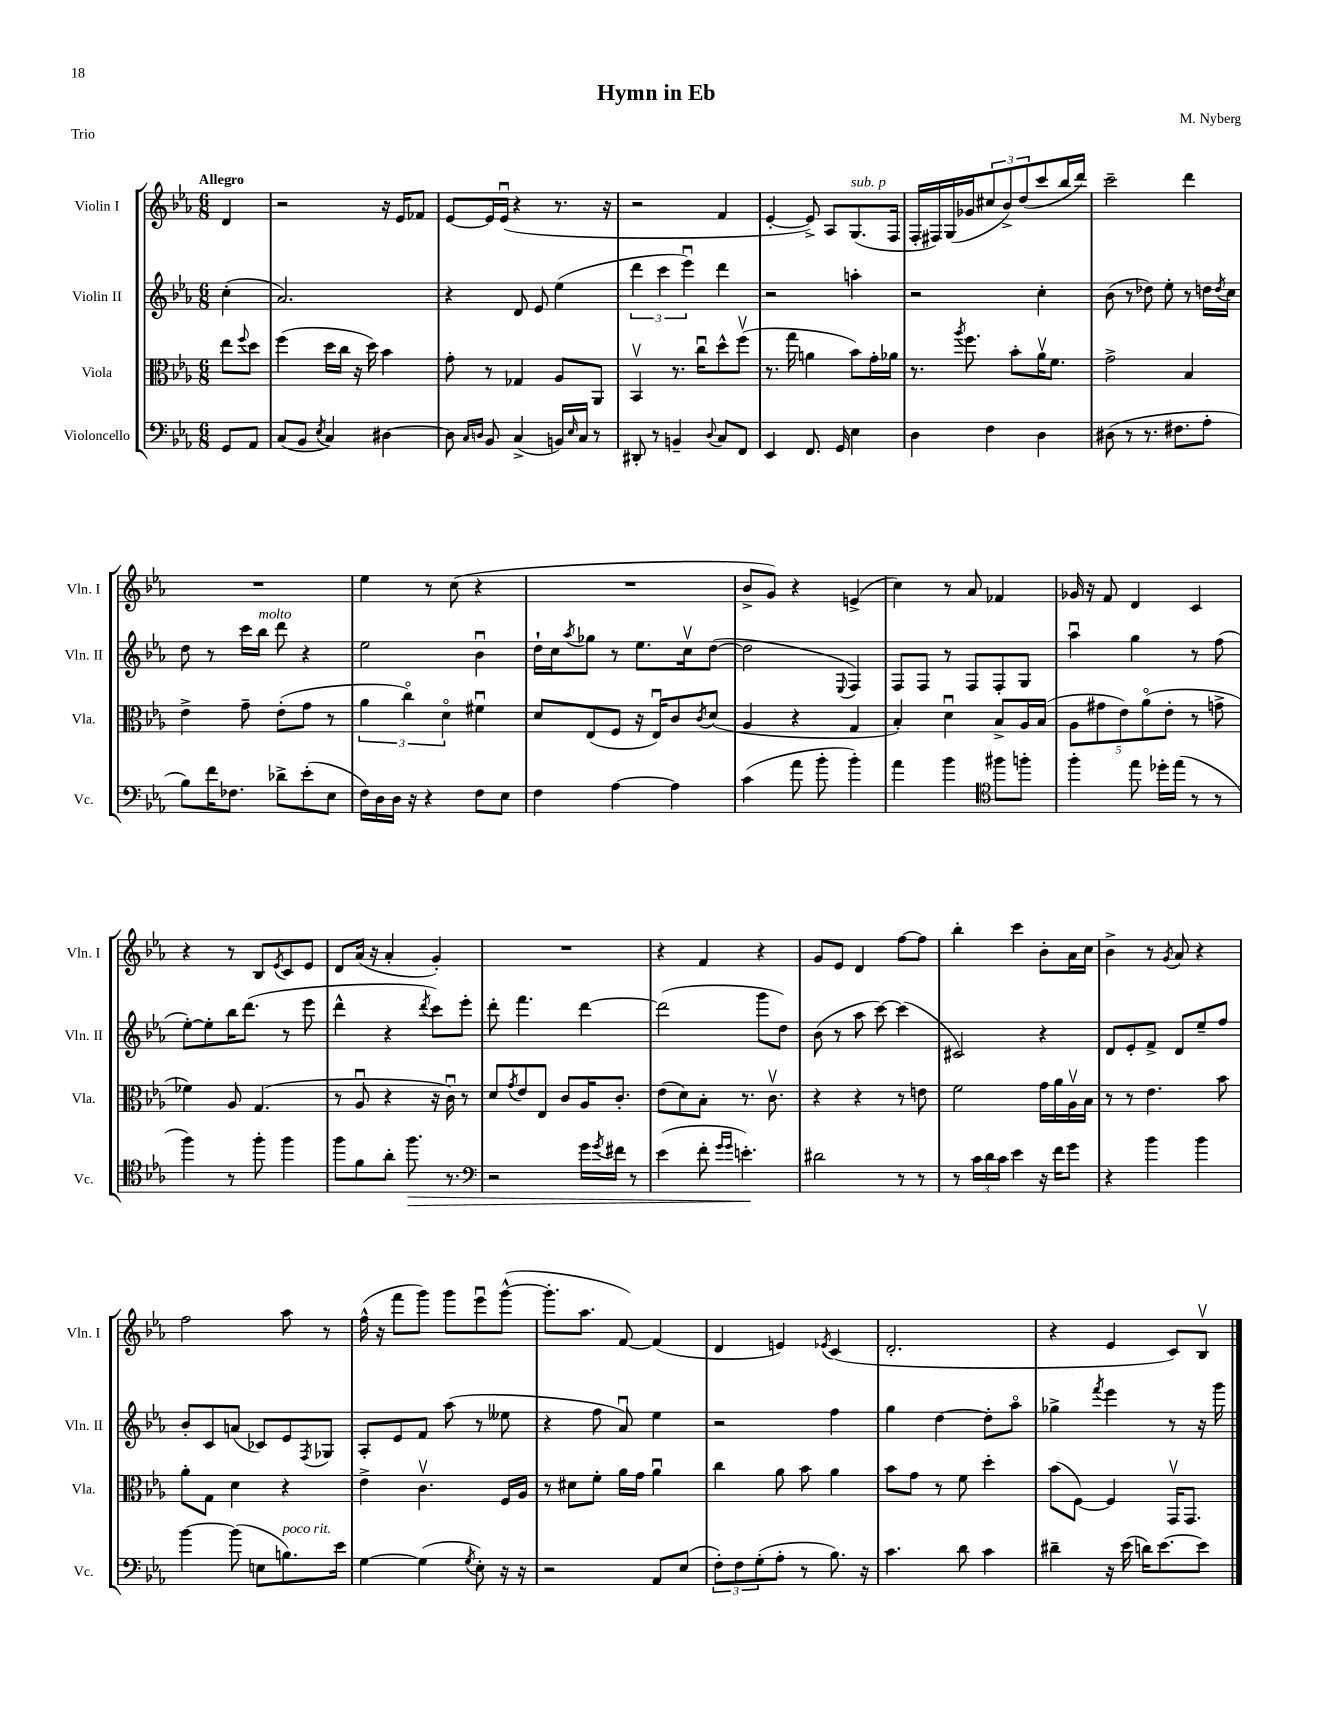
\header { title = "Hymn in Eb" composer = "M. Nyberg" piece = "Trio" }
<<
\new StaffGroup <<
\new Staff = "s0" \with { instrumentName = "Violin I" shortInstrumentName = "Vln. I" } {
    \clef treble \key ees \major \numericTimeSignature \time 6/8 \partial 4 \tempo "Allegro"
    d'4 |
    r2 r16 ees'16 fes'8 |
    ees'8~ ees'16 ees'16\downbow( r4 r8. r16 |
    r2 f'4 |
    ees'4~-. ees'8->) aes8 g8.^\markup { \italic "sub. p" }( f16 |
    f16-. fis16) g16( ges'16 \tuplet 3/2 { cis''8 bes'8->) d''8( } c'''8 bes''16 d'''16) |
    c'''2-- d'''4 |
    R2. |
    ees''4 r8 c''8( r4 |
    R2. |
    bes'8-> g'8) r4 e'4->( |
    c''4) r8 aes'8 fes'4 |
    ges'16 r16 f'8 d'4 c'4 |
    r4 r8 bes8 \acciaccatura { ees'8 } c'8 ees'8 |
    d'8 aes'16( r16 aes'4-. g'4-.) |
    R2. |
    r4 f'4 r4 |
    g'8 ees'8 d'4 f''8~ f''8 |
    bes''4-. c'''4 bes'8-. aes'16 c''16 |
    bes'4-> r8 \acciaccatura { g'8 } aes'8 r4 |
    f''2 aes''8 r8 |
    f''16-^( r16 f'''8 g'''8) g'''8 ees'''8\downbow g'''8~-^( |
    g'''8.-. aes''8. f'8~) f'4( |
    d'4 e'4) \acciaccatura { ees'8 } c'4( |
    d'2.-. |
    r4 ees'4 c'8) bes8\upbow \bar "|." |
}
\new Staff = "s1" \with { instrumentName = "Violin II" shortInstrumentName = "Vln. II" } {
    \clef treble \key ees \major \numericTimeSignature \time 6/8 \partial 4
    c''4-.( |
    aes'2.) |
    r4 d'8 ees'8 ees''4( |
    \tuplet 3/2 { d'''4 c'''4 ees'''4\downbow) } d'''4 |
    r2 a''4-. |
    r2 c''4-. |
    bes'8( r8 des''8) ees''8-. r8 d''16 \acciaccatura { d''8 } c''16 |
    d''8 r8 c'''16 bes''16^\markup { \italic "molto" } d'''8 r4 |
    ees''2 bes'4\downbow |
    d''16-! c''16 \acciaccatura { aes''8 } ges''8 r8 ees''8. c''16\upbow d''8~( |
    d''2 \appoggiatura { ees8 } f4) |
    f8 f8 r8 f8 f8-. g8 |
    aes''4\downbow g''4 r8 f''8( |
    ees''8~-.) ees''8-. bes''16 d'''8.( r8 ees'''8 |
    d'''4-^ r4 \acciaccatura { d'''8 } c'''8) ees'''8-. |
    d'''8-. f'''4. d'''4~ |
    d'''2( g'''8 d''8) |
    bes'8( r8 aes''8 c'''8~) c'''4( |
    cis'2) r4 |
    d'8 ees'8-. f'8-> d'8 ees''8-- f''8 |
    bes'8-. c'8 a'8( ces'8) ees'8 \acciaccatura { f8 } ges8 |
    aes8-. ees'8 f'8 aes''8( r8 eeses''8 |
    r4 f''8 aes'8\downbow) ees''4 |
    r2 f''4 |
    g''4 d''4~ d''8-. aes''8\flageolet |
    ges''4-> \acciaccatura { f'''8 } ees'''4 r8 r16 g'''16 \bar "|." |
}
\new Staff = "s2" \with { instrumentName = "Viola" shortInstrumentName = "Vla." } {
    \clef alto \key ees \major \numericTimeSignature \time 6/8 \partial 4
    ees''8 \appoggiatura { f''8 } d''8 |
    f''4( d''16 c''16 r16 d''16) bes'4 |
    g'8-. r8 ges4 aes8 aes,8 |
    bes,4\upbow r8. c''16\downbow d''8-^ f''8\upbow( |
    r8. g''16 a'4 bes'8) g'16-. aes'16 |
    r8. \acciaccatura { aes''8 } f''8. bes'8-. aes'16\upbow f'8. |
    g'2-> bes4 |
    ees'4-> g'8-- ees'8-.( g'8 r8 |
    \tuplet 3/2 { aes'4 c''4\flageolet) d'4\flageolet } fis'4\downbow |
    d'8 ees8( f8 r16 ees16\downbow) c'8 \acciaccatura { c'8 } d'8( |
    aes4 r4 g4 |
    bes4-.) d'4\downbow bes8-> aes16 bes16( |
    \tuplet 5/4 { aes8 gis'8 ees'8) aes'8\flageolet( ees'8-. } r8 g'8-> |
    fes'4) aes8 g4.( |
    r8 aes8\downbow r4 r16 c'16\downbow) r8 |
    d'8 \acciaccatura { g'8 } ees'8 ees8 c'8 aes16 c'8.-. |
    ees'8( d'8) bes8-. r8. c'8.\upbow |
    r4 r4 r8 e'8 |
    f'2 g'16 aes'16 aes16\upbow bes16 |
    r8 r8 ees'4. bes'8 |
    aes'8-. g8 d'4 r4 |
    ees'4-> c'4.\upbow f16 aes16 |
    r8 dis'8 f'8-. aes'16 g'16 aes'4\downbow |
    c''4 aes'8 bes'8 aes'4 |
    bes'8 g'8 r8 f'8 d''4-. |
    bes'8( f8~) f4 g,16\upbow g,8. \bar "|." |
}
\new Staff = "s3" \with { instrumentName = "Violoncello" shortInstrumentName = "Vc." } {
    \clef bass \key ees \major \numericTimeSignature \time 6/8 \partial 4
    g,8 aes,8 |
    c8( bes,8 \acciaccatura { ees8 } c4) dis4~ |
    dis8 \grace { c16 d16 } bes,8 c4->( b,16) \grace { ees16 } c16 r8 |
    dis,8-. r8 b,4-- \appoggiatura { d8 } c8 f,8 |
    ees,4 f,8. g,16 ees4 |
    d4 f4 d4 |
    dis8( r8 r8. fis8. aes8-. |
    bes8) f'16 fes8. des'8-> ees'8-.( ees8 |
    f16) d16 d16 r16 r4 f8 ees8 |
    f4 aes4~ aes4 |
    c'4( aes'8 bes'8-. bes'4-.) |
    aes'4 bes'4 \clef tenor fis''8 f''8-. |
    f''4-. ees''8 des''16-. ees''16( r8 r8 |
    f''4) r8 f''8-. f''4 |
    f''8 f'8 aes'8-. f''8.\> r8. |
    \clef bass r2 g'16 \acciaccatura { g'8 } fis'16 r8 |
    ees'4( f'8-. \grace { g'16 g'16 } e'4.-.\!) |
    dis'2 r8 r8 |
    r8 \tuplet 3/2 { c'16 d'16 c'16 } ees'4 r16 f'16 g'8 |
    r4 bes'4 bes'4 |
    bes'4~ bes'8( e8 b8.^\markup { \italic "poco rit." }) ees'16 |
    g4~ g4( \acciaccatura { g8 } ees8-.) r16 r16 |
    r2 aes,8 ees8( |
    \tuplet 3/2 { f8-.) f8 g8-.( } aes8-. r8 bes8.) r16 |
    c'4. d'8 c'4 |
    dis'4-- r16 ees'16( d'16) ees'8.~ ees'8 \bar "|." |
}
>>
>>
\layout { \context { \Score \remove "Bar_number_engraver" } }
